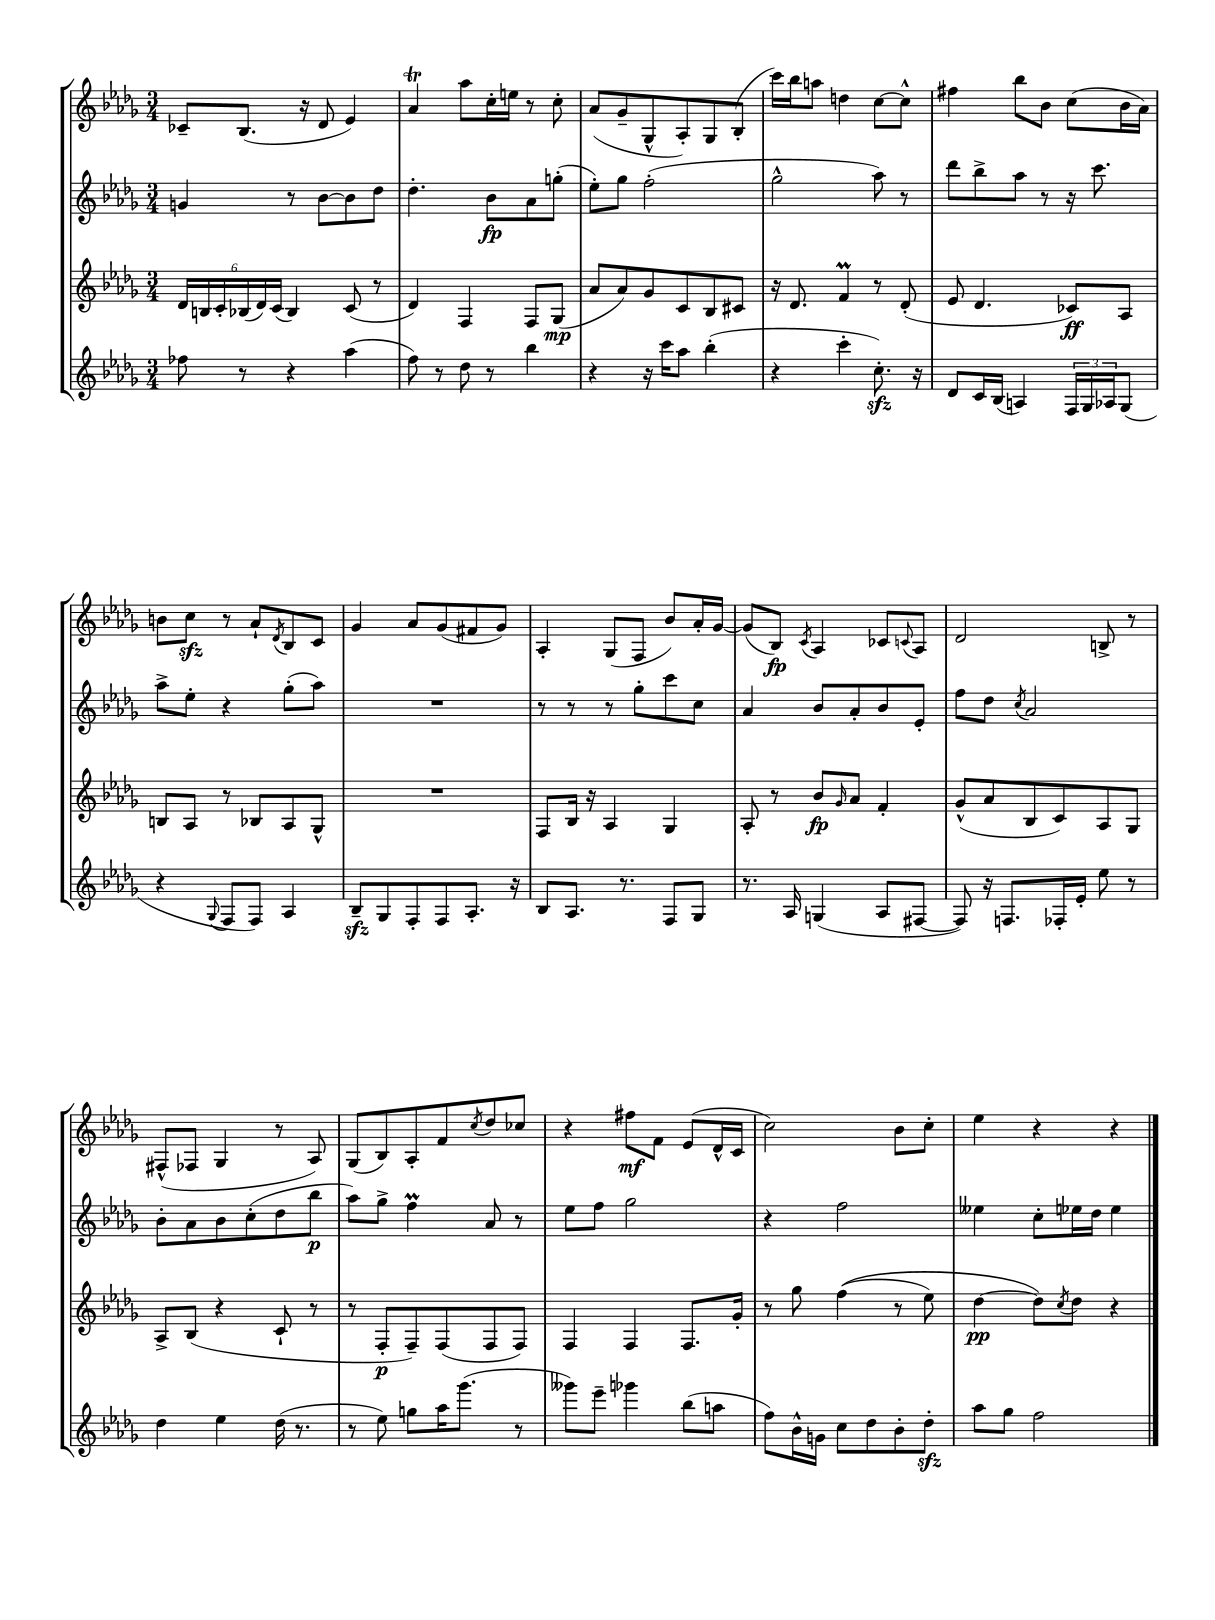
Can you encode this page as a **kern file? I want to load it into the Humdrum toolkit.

**kern	**kern	**kern	**kern
*staff4	*staff3	*staff2	*staff1
*clefG2	*clefG2	*clefG2	*clefG2
*k[b-e-a-d-g-]	*k[b-e-a-d-g-]	*k[b-e-a-d-g-]	*k[b-e-a-d-g-]
*M3/4	*M3/4	*M3/4	*M3/4
8ff-	24d-	4g	8c-~
.	24B	.	.
.	24c'	.	.
8r	(24B-	.	(8.B-
.	24d-)	.	.
.	(24c	.	.
4r	4B-)	8r	.
.	.	.	16r
.	.	[8b-	8d-
(4aa-	(8c	8b-]	4e-)
.	8r	8dd-	.
=	=	=	=
8ff)	4d-)	4.dd-'	4a-
8r	.	.	.
8dd-	4F	.	8aa-
8r	.	8b-	16cc'
.	.	.	16ee
4bb-	8F	8a-	8r
.	(8G-	(8gg'	8cc'
=	=	=	=
4r	8a-	8ee-')	(8a-
.	8a-)	8gg-	8g-~
16r	8g-	(2ff'	8G-^^
16ccc	.	.	.
8aa-	8c	.	8A-')
(4bb-'	8B-	.	8G-
.	8c#	.	(8B-'
=	=	=	=
4r	16r	2gg-^^	16ccc)
.	8.d-	.	16bb-
.	.	.	8aa
4ccc'	4f	.	4dd
8.cc')	8r	8aa-)	[8cc
.	(8d-'	8r	8cc^^]
16r	.	.	.
=	=	=	=
8d-	8e-	8ddd-	4ff#
16c	4.d-	8bb-^	.
(16B-	.	.	.
4A)	.	8aa-	8bb-
.	.	8r	8b-
24F	8c-)	16r	(8cc
24G-	.	.	.
.	.	8.ccc	.
24A-	.	.	.
(8G-	8A-	.	16b-
.	.	.	16a-)
=	=	=	=
4r	8B	8aa-^	8b
.	8A-	8ee-'	8cc
8qqG-	.	.	.
8F	8r	4r	8r
8F)	8B-	.	8a-`
.	.	.	8qd-
4A-	8A-	(8gg-'	8B-
.	8G-^^	8aa-)	8c
=	=	=	=
8B-~	2.r	2.r	4g-
8G-	.	.	.
8F'	.	.	8a-
8F	.	.	(8g-
8.A-'	.	.	8f#
.	.	.	8g-)
16r	.	.	.
=	=	=	=
8B-	8F	8r	4A-'
8.A-	16B-	8r	.
.	16r	.	.
.	4A-	8r	(8G-
8.r	.	.	.
.	.	8gg-'	8F
8F	4G-	8ccc	8b-)
8G-	.	8cc	16a-'
.	.	.	[16g-
=	=	=	=
8.r	8A-'	4a-	(8g-]
.	8r	.	8B-)
16A-	.	.	.
.	.	.	8qc
(4G	8b-	8b-	4A-
.	16qqg-	.	.
.	8a-	8a-'	.
8A-	4f'	8b-	8c-
.	.	.	8qqc
[8F#	.	8e-'	8A-
=	=	=	=
8F#])	(8g-^^	8ff	2d-
16r	8a-	8dd-	.
8.F	.	.	.
.	.	8qcc	.
.	8B-	2a-	.
16F-'	8c)	.	.
16e-'	.	.	.
8ee-	8A-	.	8B^
8r	8G-	.	8r
=	=	=	=
4dd-	8A-^	8b-'	(8F#^^
.	(8B-	8a-	8F-
4ee-	4r	8b-	4G-
.	.	(8cc'	.
(16dd-	8c`	8dd-	8r
8.r	.	.	.
.	8r	8bb-	8A-)
=	=	=	=
8r	8r	8aa-)	(8G-
8ee-)	8F'	8gg-^	8B-)
8gg	8F~)	4ff	8A-'
16aa-	(8F	.	8f
(8.ggg-	.	.	.
.	.	.	8qcc
.	8F	8a-	8dd-
8r	8F)	8r	8cc-
=	=	=	=
8ggg--)	4F	8ee-	4r
8eee-~	.	8ff	.
4ggg-	4F	2gg-	8ff#
.	.	.	8f
(8bb-	8.F	.	(8e-
8aa	.	.	16d-^^
.	16g-'	.	16c
=	=	=	=
8ff)	8r	4r	2cc)
16b-^^	8gg-	.	.
16g	.	.	.
8cc	&((4ff	2ff	.
8dd-	.	.	.
8b-'	8r	.	8b-
8dd-'	8ee-)	.	8cc'
=	=	=	=
8aa-	[4dd-	4ee--	4ee-
8gg-	.	.	.
2ff	8dd-]&)	8cc'	4r
.	8qcc	.	.
.	8dd-	16ee-	.
.	.	16dd-	.
.	4r	4ee-	4r
==	==	==	==
*-	*-	*-	*-
